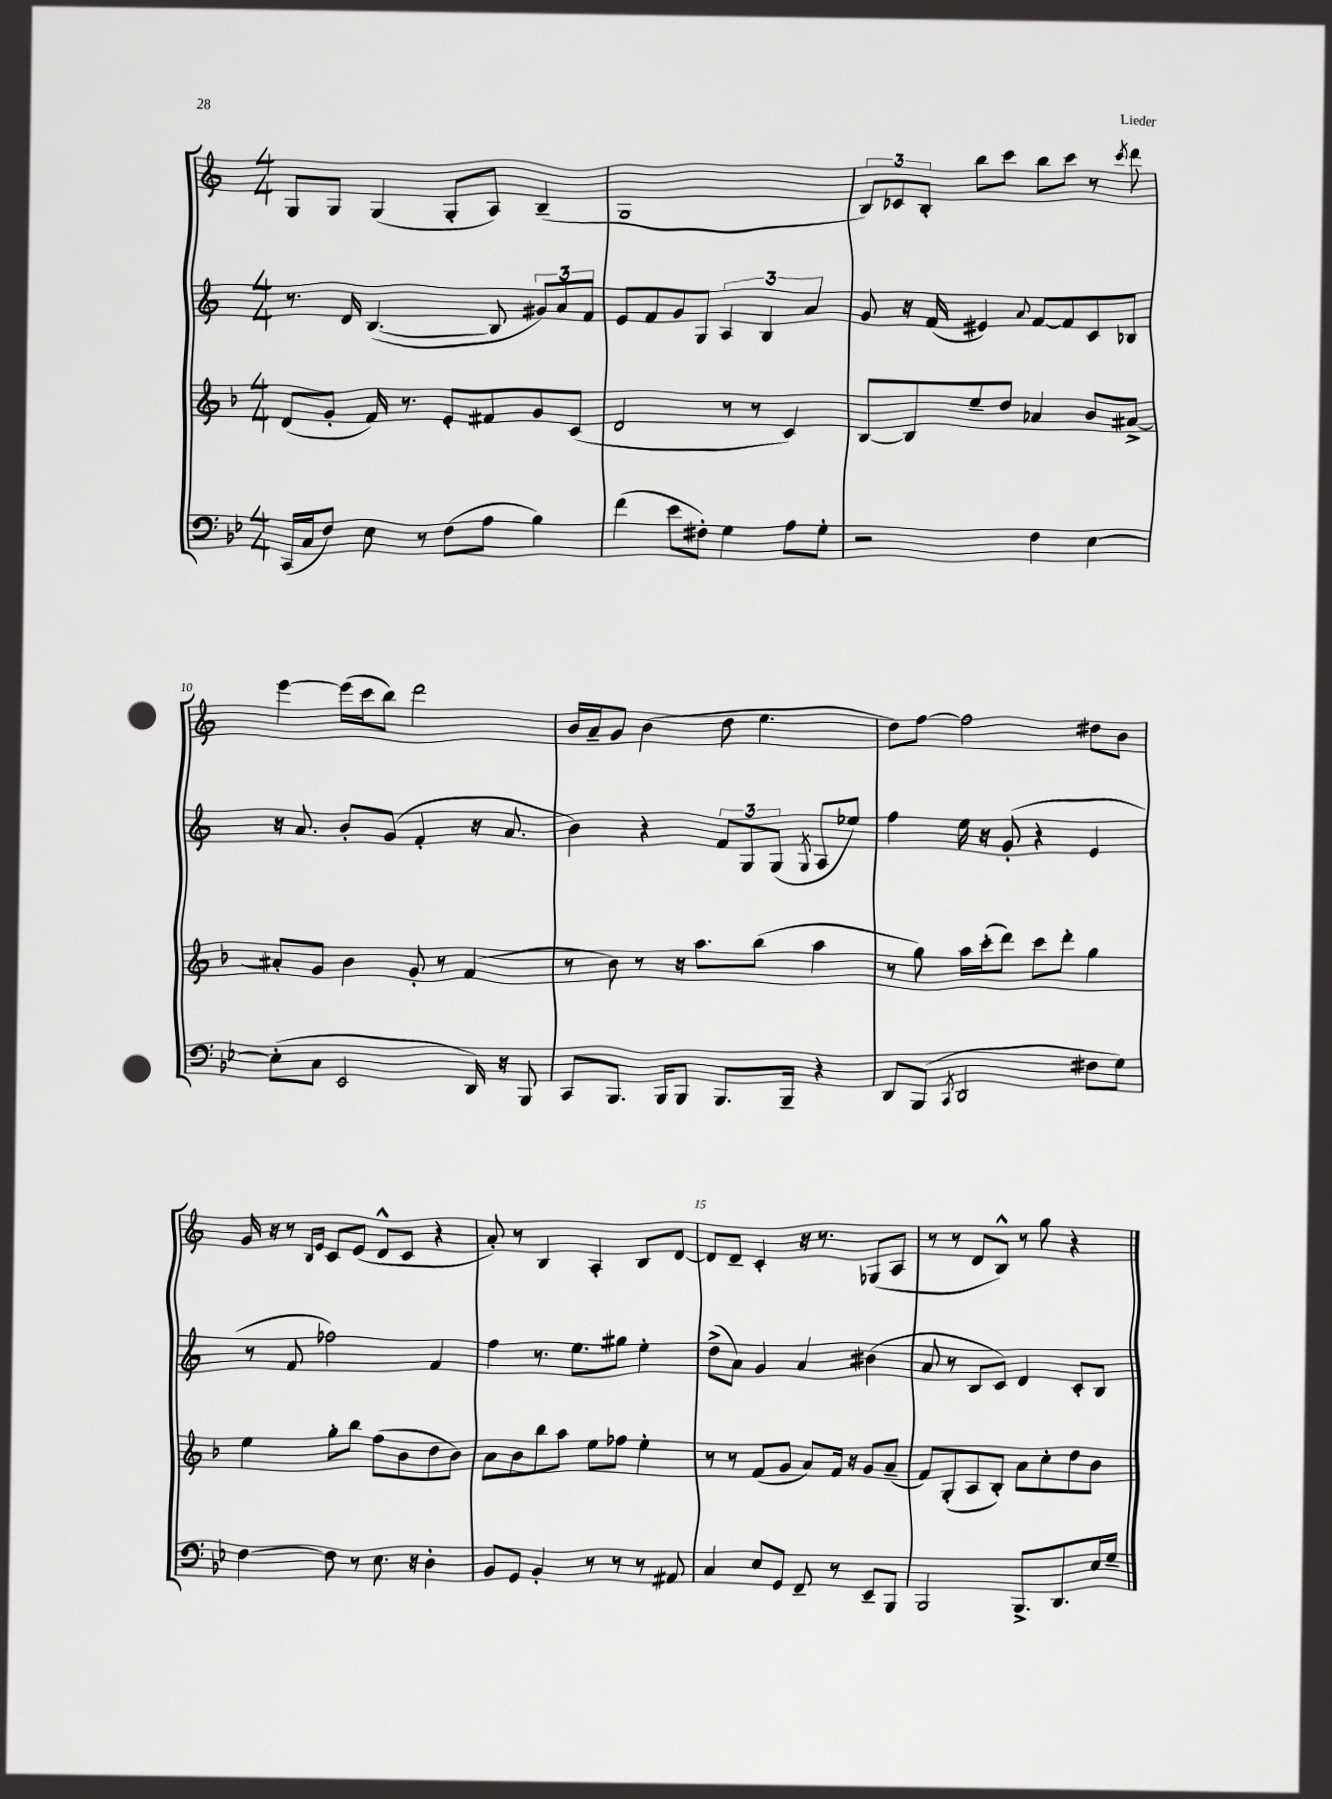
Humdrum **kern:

**kern	**kern	**kern	**kern
*part4	*part3	*part2	*part1
*staff4	*staff3	*staff2	*staff1
*clefF4	*clefG2	*clefG2	*clefG2
*k[b-e-]	*k[b-]	*k[]	*k[]
*M4/4	*M4/4	*M4/4	*M4/4
=7	=7	=7	=7
(16CC/LL	(8d/L	8.r	8G/L
16C/J	.	.	.
8F/J)	8g'/J	.	8G/J
.	.	16d/	.
8E-\	16f/)	([4.B/	(4G/
.	8.r	.	.
8r	.	.	.
(8F\L	8e'/L	.	8G'/L
8A\J	8f#X/	8B/]	8A/J)
4B-\)	8g/	12g#X/L)	(4B~/
.	.	12a/	.
.	(8c/J	.	.
.	.	12f/J	.
=8	=8	=8	=8
(4f\	2d/	8e/L	1G
.	.	8f/	.
8e-\L	.	8g/	.
8F#X'\J)	.	8G/J	.
4G\	8r	6A/	.
.	8r	.	.
.	.	6B/	.
8A\L	4c/)	.	.
.	.	6a/	.
8G'\J	.	.	.
=9	=9	=9	=9
2r	[8B-/L	8g/	12B/L)
.	.	.	12c-X/
.	8B-/]	16r	.
.	.	.	12B'/J
.	.	(16f/	.
.	8ee~/	4e#X/)	8bb\L
.	8dd/J	.	8ccc\J
.	.	8qqa/	.
4F\	4a-X/	[8f/L	8bb\L
.	.	8f/]	8ccc\J
[4E-\	8b-/L	8c/	8r
.	.	.	8qccc/
.	[8a#X^/J	8B-X/J	8ddd\
!!LO:LB:g=z
=10	=10	=10	=10
(8E-'\L]	8a#X'/L]	16r	[4eee\
.	.	8.a/	.
8C\J	8g/J	.	.
2EE-/	4b-\	8b'/L	(16eee\LL]
.	.	.	16ccc\J
.	.	(8g/J	8bb\J)
.	8g'/	4f'/	2ddd\
.	8r	.	.
16DD/)	(4f/	16r	.
16r	.	8.a/	.
8BBB-/	.	.	.
=11	=11	=11	=11
8CC/L	8r	4b\)	16b/LL
.	.	.	16a~/J
8.BBB-/J	8b-\)	.	8g/J
.	8r	4r	(4b\
16BBB-/KL	.	.	.
8BBB-/J	16r	.	.
.	8.aa\L	.	.
8.BBB-/L	.	12f/L	8dd\
.	.	12G/	.
.	(8bb-\J	.	4.ee\
.	.	(12G/J	.
16BBB-~/Jk	.	.	.
.	.	8qG/	.
4r	4aa\	8A/L	.
.	.	8ee-X/J)	.
=12	=12	=12	=12
8DD/L	8r	4ff\	8dd\L)
(8BBB-/J	8gg\)	.	[8ff\J
8qCC/	.	.	.
2DD/	16aa\LL	16ee\	2ff\]
.	(16ccc'\J	16r	.
.	8ddd\J)	(8g'/	.
.	8ccc\L	4r	.
.	8ddd'\J	.	.
8F#X\L	4gg\	4e/	8dd#X\L
8G\J)	.	.	8b\J
!!LO:LB:g=z
=13	=13	=13	=13
[4F\	4ee\	8r	16g/
.	.	.	16r
.	.	8f/	8r
.	.	.	16qqB/LL
.	.	.	16qqe/JJ
8F\]	8gg'\L	2ff-X\)	8c/L
8r	8bb-\J	.	(8e/J
8.E-\	(8ff\L	.	8d^^/L
.	8b-\	.	8c/J
16r	.	.	.
4D'\	8dd\	4f/	4r
.	8b-\J)	.	.
=14	=14	=14	=14
8BB-/L	8a\L	4ff\	8a'/)
8GG/J	8b-\	.	8r
4BB-'/	8bb-\	8.r	4B/
.	8aa\J	.	.
.	.	8.ee\L	.
8r	8ee\L	.	4A'/
8r	8ff-X\J	8gg#X\J	.
8r	4ee'\	4ee'\	8B/L
8AA#X/	.	.	[8d/J
=15	=15	=15	=15
4C/	8r	(8dd^\L	8d/L]
.	8r	8a\J)	8d~/J
8E-/L	(8f/L	4g/	4c'/
8GG/J	8g/J	.	.
8FF~/	8a/L)	4a/	16r
.	.	.	8.r
8r	16f/Jk	.	.
.	16r	.	.
8EE-~/L	8g/L	(4b#X\	(8G-X/L
8BBB-/J	(8a~/J	.	8A/J
=16	=16	=16	=16
2BBB-/	8f/L)	8a/	8r
.	(8G'/	8r	8r
.	8A/	8B/L	8d/L
.	8B-'/J)	8c/J)	8B^^/J)
8.BBB-^/L	8a\L	4d/	8r
.	8cc'\	.	8gg\
8.DD/	.	.	.
.	8dd\	8c'/L	4r
16E-/L	8b-\J	8B/J	.
16G~/JJ	.	.	.
==	==	==	==
*-	*-	*-	*-
